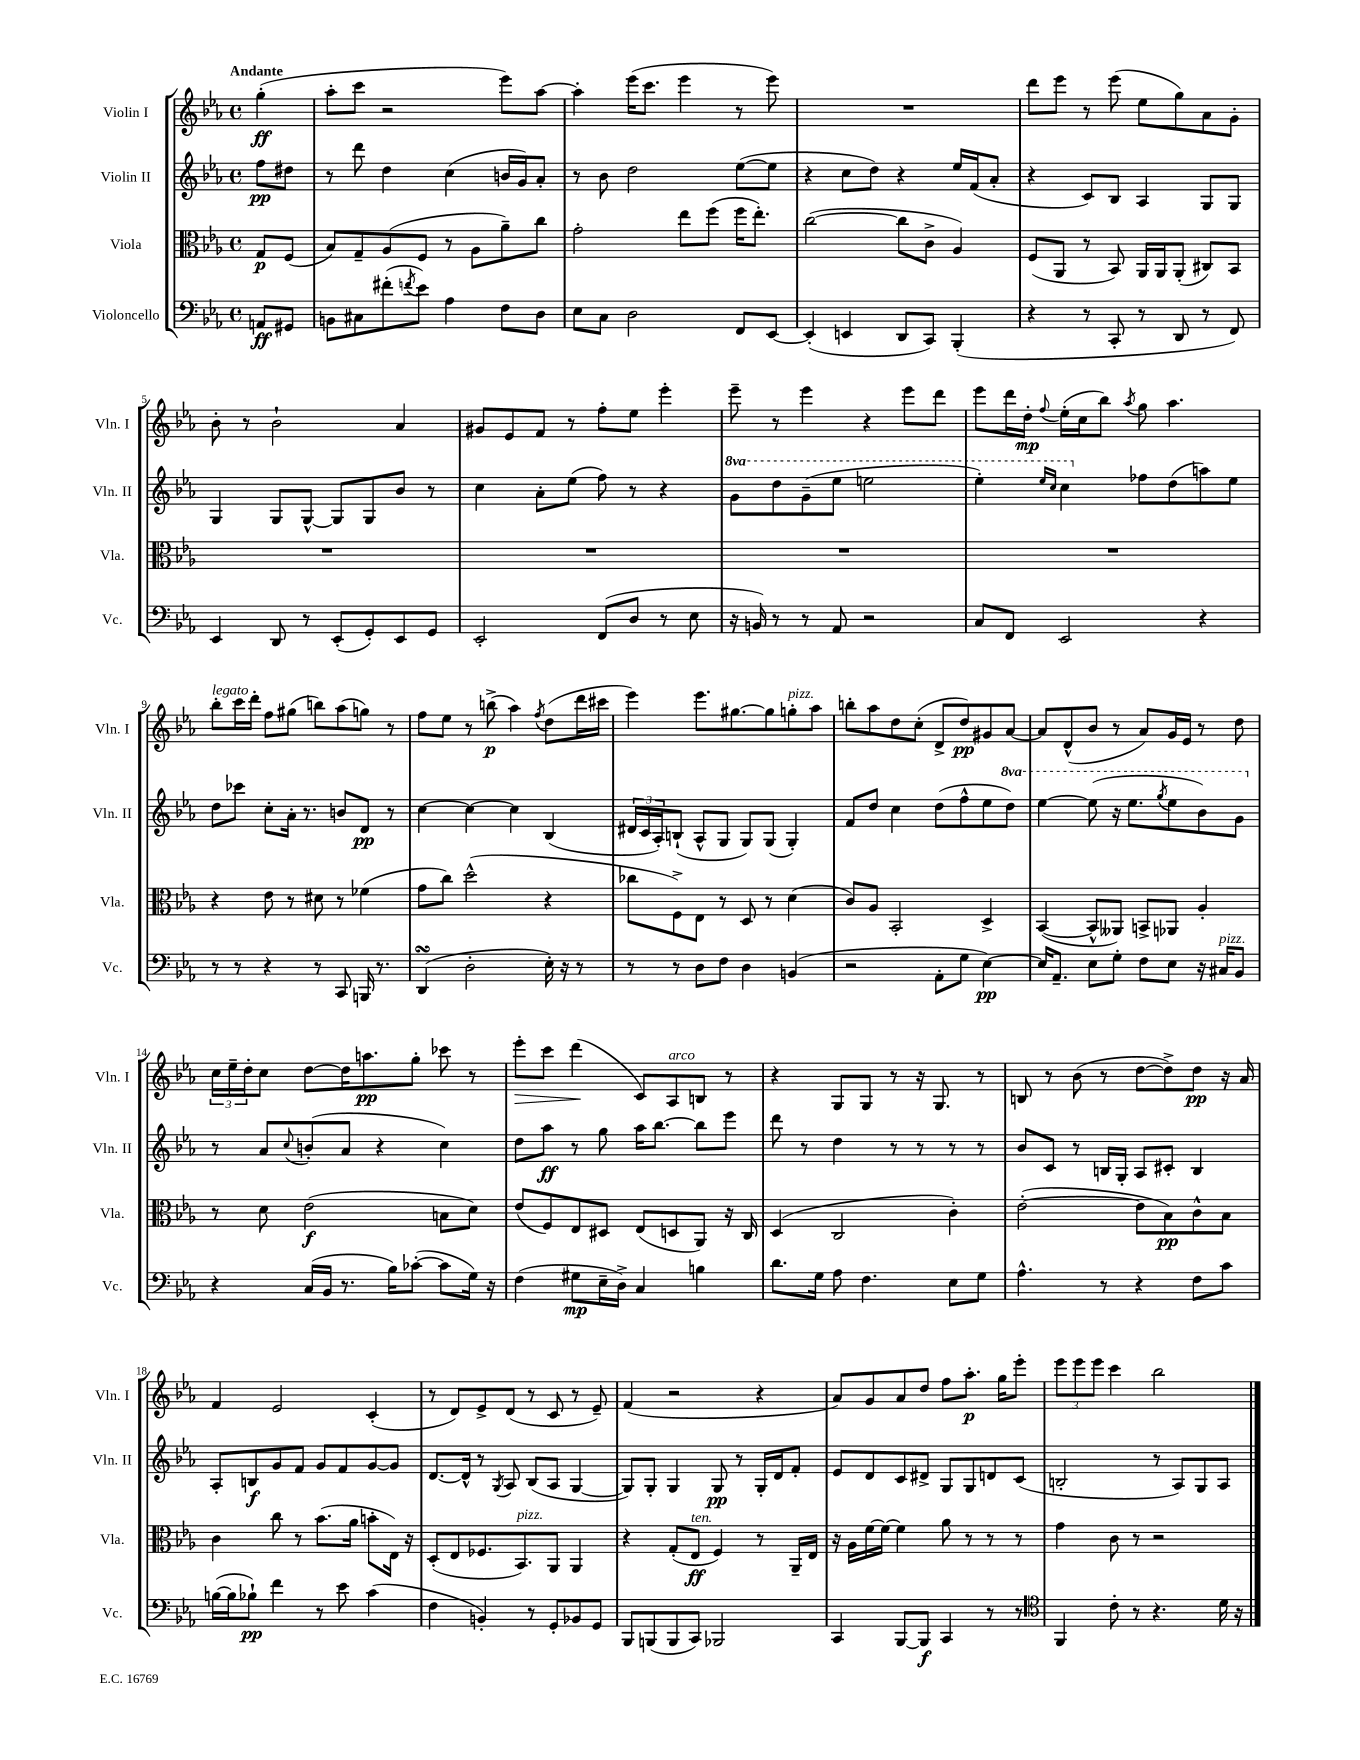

**kern	**kern	**kern	**kern
*staff4	*staff3	*staff2	*staff1
*clefF4	*clefC3	*clefG2	*clefG2
*k[b-e-a-]	*k[b-e-a-]	*k[b-e-a-]	*k[b-e-a-]
*M4/4	*M4/4	*M4/4	*M4/4
*met(c)	*met(c)	*met(c)	*met(c)
8AA	8G	8ff	(4gg'
8GG#	(8F	8dd#	.
=	=	=	=
8BB	8B-)	8r	8aa-'
8C#	8G~	8ddd	8ccc
(8f#'	(8A-	4dd	2r
8qf	.	.	.
8e-)	8F	.	.
4A-	8r	(4cc	.
.	8A-	.	.
8F	8a-~)	16b	8eee-)
.	.	16g)	.
8D	8cc	8a-'	[8aa-
=	=	=	=
8E-	2g'	8r	4aa-']
8C	.	8b-	.
2D	.	2dd	(16eee-
.	.	.	8.ccc
.	8ee-	.	4eee-
.	(8ff	.	.
8FF	16ff	([8ee-	8r
.	8.ee-')	.	.
[8EE-	.	8ee-]	8eee-)
=	=	=	=
(4EE-']	([2cc	4r	1r
4EE	.	8cc	.
.	.	8dd)	.
8DD	8cc]	4r	.
8CC)	8c^	.	.
(4BBB-'	4A-)	16ee-	.
.	.	(16f	.
.	.	8a-'	.
=	=	=	=
4r	(8F	4r	8ddd
.	8AA-	.	8eee-
8r	8r	8c)	8r
8CC'	8BB-)	8B-	(8eee-
8r	16AA-	4A-	8ee-
.	16AA-	.	.
8DD	(8AA-'	.	8gg)
8r	8C#)	8G	8a-
8FF)	8BB-	8G	8g'
=	=	=	=
4EE-	1r	4G	8b-'
.	.	.	8r
8DD	.	8G	2b-`
8r	.	[8G^^	.
(8EE-'	.	8G]	.
8GG')	.	8G	.
8EE-	.	8b-	4a-
8GG	.	8r	.
=	=	=	=
2EE-'	1r	4cc	8g#
.	.	.	8e-
.	.	8a-'	8f
.	.	(8ee-	8r
(8FF	.	8ff)	8ff'
8D	.	8r	8ee-
8r	.	4r	4eee-'
8E-	.	.	.
=	=	=	=
16r	1r	8gg	8eee-~
16BB)	.	.	.
8r	.	8ddd	8r
8r	.	(8gg~	4eee-
8AA-	.	8eee-	.
2r	.	2eee	4r
.	.	.	8eee-
.	.	.	8ddd
=	=	=	=
8C	1r	4eee-')	8eee-
8FF	.	.	16ddd
.	.	.	16dd'
.	.	16qqeee-	.
.	.	16qqccc	8qqff
2EE-	.	4ccc	(16ee-'
.	.	.	16cc
.	.	.	8bb-)
.	.	.	8qaa-
.	.	8ff-	8gg
.	.	(8dd	4.aa-
4r	.	8aa)	.
.	.	8ee-	.
=	=	=	=
8r	4r	8dd	8bb-'
8r	.	8ccc-	16ccc
.	.	.	16ddd'
4r	8e-	8cc'	8ff
.	8r	16a-'	(8gg#
.	.	8.r	.
8r	8d#	.	8bb)
8CC	8r	8b	(8aa-
16BBB	(4f-	8d	8gg)
8.r	.	.	.
.	.	8r	8r
=	=	=	=
(4DD	8g	[4cc	8ff
.	8cc)	.	8ee-
2D'	(2dd^^	4cc_	8r
.	.	.	(8bb^
.	.	4cc]	4aa-)
.	.	.	8qff
16E-')	4r	(4B-	(8dd
16r	.	.	.
8r	.	.	16ddd
.	.	.	16ccc#
=	=	=	=
8r	8cc-	24d#	4eee-)
.	.	24c	.
.	.	24A-')	.
8r	8F^)	(8B`	.
8D	8E-	8A-^^	8.eee-
8F	8r	8G	.
.	.	.	[8.gg#
4D	8D	8G)	.
.	8r	(8G	8gg#]
(4BB	(4d	4G')	8gg'
.	.	.	8aa-
=	=	=	=
2r	8c)	8f	8bb'
.	8A-	8dd	8aa-
.	2BB-'	4cc	8dd
.	.	.	(8cc'
8AA-'	.	(8dd	8d^
8G	.	8ff^^	8dd)
[4E-)	4D^	8ee-	8g#
.	.	8ddd)	[8a-
=	=	=	=
16E-]	([4BB-	[4eee-	8a-]
8.AA-~	.	.	.
.	.	.	(8d^^
8E-	8BB-^^]	(8eee-]	8b-
8G'	8AA--)	16r	8r
.	.	8.eee-	.
8F	8BB^	.	8a-)
.	.	8qggg	.
8E-	8AA-	8eee-	16g
.	.	.	16e-
16r	4A-'	8bb-)	8r
16C#	.	.	.
8BB-	.	8gg	8dd
=	=	=	=
4r	8r	8r	24cc
.	.	.	24ee-~
.	.	.	24dd'
.	8d	8a-	8cc
.	.	8qqcc	.
(16C	(2e-	(8b'	[8dd
16BB-	.	.	.
8.r	.	8a-	16dd]
.	.	.	8.aa
.	.	4r	.
16B-)	.	.	.
([8c-'	.	.	8gg'
8c-]	8B	4cc)	8ccc-
16G)	8d)	.	8r
16r	.	.	.
=	=	=	=
(4F	(8e-	8dd	8eee-'
.	8F)	8aa-	8ccc
8G#	8E-	8r	(4ddd
16E-~	8D#	8gg	.
16D^)	.	.	.
4C	(8E-	16aa-	8c)
.	.	[8.bb-	.
.	8D	.	8A-
4B	8AA-)	8bb-]	8B
.	16r	8eee-	8r
.	16C	.	.
=	=	=	=
8.d	(4D	8ddd	4r
.	.	8r	.
16G	.	.	.
8A-	2C	4dd	8G
4.F	.	.	8G
.	.	8r	8r
.	.	8r	16r
.	.	.	8.G
8E-	4c')	8r	.
8G	.	8r	8r
=	=	=	=
4.A-^^	([2e-'	8b-	8B
.	.	8c	8r
.	.	8r	(8b-
8r	.	16B	8r
.	.	16G'	.
4r	8e-]	8A-	[8dd
.	8B-)	8c#'	8dd^])
8F	8c^^	4B	8dd
8c	8B-	.	16r
.	.	.	16a-
=	=	=	=
([16B	4c	8A-'	4f
16B]	.	.	.
8B-`)	.	8B	.
4f	8cc	8g	2e-
.	8r	8f	.
8r	(8.b-	8g	.
8e-	.	8f	.
.	16a-	.	.
(4c	8b'	[8g	(4c'
.	16E-)	8g]	.
.	16r	.	.
=	=	=	=
4F	(8D'	[8.d	8r
.	8E-	.	8d)
.	.	16d^^]	.
4BB')	8.F-	8r	8e-^
.	.	8qG	.
.	.	8A-	(8d
.	8.BB-)	.	.
8r	.	(8B-	8r
8GG'	8AA-	8A-	8c
8BB-	4AA-	[4G	8r
8GG	.	.	8e-~)
=	=	=	=
8BBB-	4r	8G])	(4f
(8BBB	.	8G'	.
8BBB	(8G'	4G	2r
8CC)	8E-	.	.
2BBB-	4F)	8G	.
.	.	8r	.
.	8r	16G'	4r
.	.	16d	.
.	16AA-~	8f'	.
.	16E-	.	.
=	=	=	=
4CC	16r	8e-	8a-)
.	16A-	.	.
.	[16f	8d	8g
.	16f_	.	.
[8BBB-	4f]	8c	8a-
8BBB-]	.	8d#^	8dd
4CC	8a-	8G	8ff
.	8r	8G	8.aa-'
8r	8r	8d	.
.	.	.	16gg
8r	8r	(8c	8eee-'
=	=	=	=
*clefC4	*	*	*
4FF	4g	2B'	12eee-
.	.	.	12eee-
.	.	.	12eee-
8c'	8c	.	4ccc
8r	8r	.	.
4.r	2r	8r	2bb-
.	.	8A-)	.
.	.	8G	.
16d	.	8A-	.
16r	.	.	.
==	==	==	==
*-	*-	*-	*-
